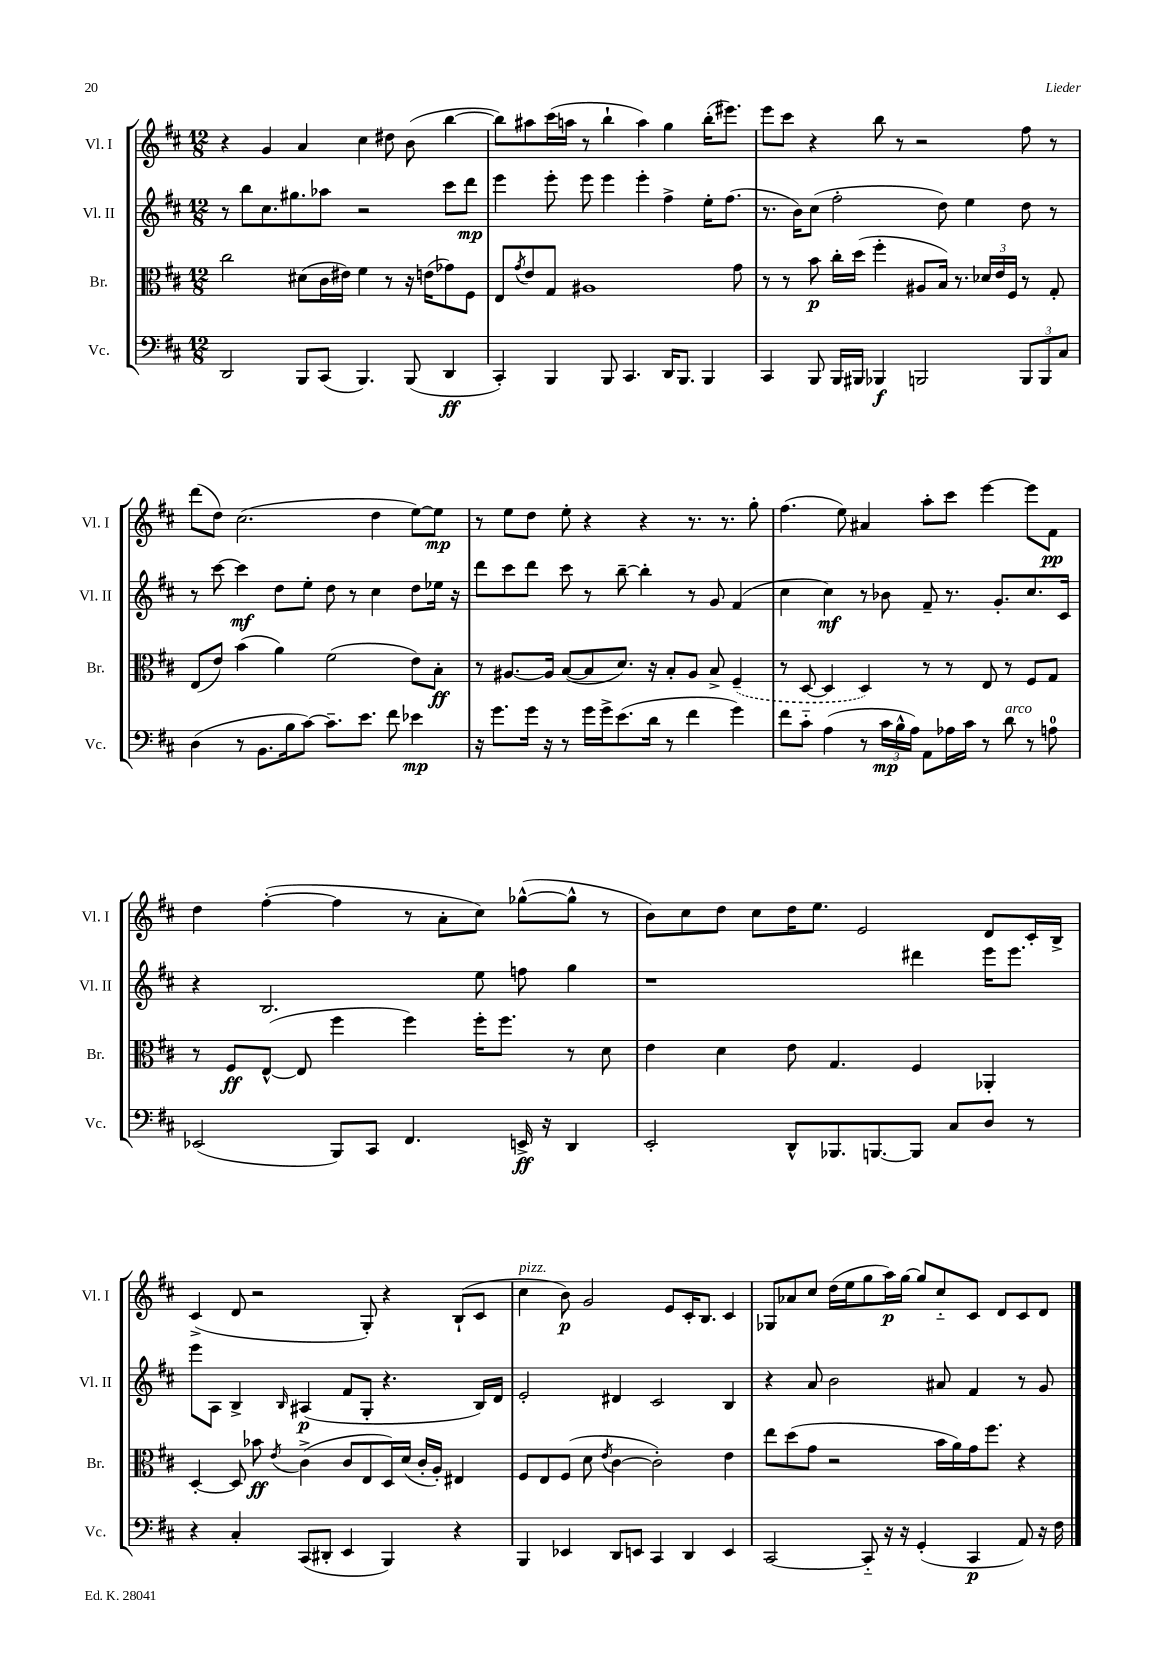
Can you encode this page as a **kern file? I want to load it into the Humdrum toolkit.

**kern	**dynam	**kern	**dynam	**kern	**dynam	**kern	**dynam
*part4	*part4	*part3	*part3	*part2	*part2	*part1	*part1
*staff4	*staff4	*staff3	*staff3	*staff2	*staff2	*staff1	*staff1
*I"Vc.	*	*I"Br.	*	*I"Vl. II	*	*I"Vl. I	*
*I'Vc.	*	*I'Br.	*	*I'Vl. II	*	*I'Vl. I	*
*clefF4	*	*clefC3	*	*clefG2	*	*clefG2	*
*k[f#c#]	*	*k[f#c#]	*	*k[f#c#]	*	*k[f#c#]	*
*M12/8	*	*M12/8	*	*M12/8	*	*M12/8	*
=127	=127	=127	=127	=127	=127	=127	=127
2DD/	.	2cc#\	.	8r	.	4r	.
.	.	.	.	8bb\L	.	.	.
.	.	.	.	8.cc#\	.	4g/	.
.	.	.	.	8.gg#X\	.	.	.
8BBB/L	.	(8d#X\L	.	.	.	4a/	.
(8CC#/J	.	16c#\L	.	8aa-X\J	.	.	.
.	.	16e#X\JJ)	.	.	.	.	.
4.BBB/)	.	4f#\	.	2r	.	4cc#\	.
.	.	8r	.	.	.	8dd#X\	.
(8BBB/	.	16r	.	.	.	(8b\	.
.	.	(16en\KL	.	.	.	.	.
4DD/	ff	8g-X\)	.	8ccc#\L	.	[4bb\	.
.	.	8F#\J	.	8ddd\J	mp	.	.
=128	=128	=128	=128	=128	=128	=128	=128
4CC#'/)	.	8E/L	.	4eee\	.	8bb\L])	.
.	.	8qg/	.	.	.	.	.
.	.	8e/	.	.	.	8aa#X\	.
4BBB/	.	8G/J	.	8eee'\	.	(16ccc#\L	.
.	.	.	.	.	.	16aan\JJ	.
.	.	1A#X	.	8eee\	.	8r	.
8BBB/	.	.	.	4eee\	.	4bb`\	.
4.CC#/	.	.	.	.	.	.	.
.	.	.	.	4eee'\	.	4aa\)	.
16DD/KL	.	.	.	4ff#^\	.	4gg\	.
8.BBB/J	.	.	.	.	.	.	.
4BBB/	.	.	.	16ee'\KL	.	(16bb'\KL	.
.	.	.	.	(8.ff#\J	.	8.eee#X\J)	.
.	.	8g\	.	.	.	.	.
=129	=129	=129	=129	=129	=129	=129	=129
4CC#/	.	8r	.	8.r	.	8eee\L	.
.	.	8r	.	.	.	8ccc#\J	.
.	.	.	.	16b\KL)	.	.	.
8BBB/	.	8b\	p	(8cc#\J	.	4r	.
16BBB/LL	.	16cc#'\LL	.	2ff#'\	.	.	.
16BBB#X/JJ	.	(16dd\JJ	.	.	.	.	.
4BBB-X/	f	4ff#'\	.	.	.	8bb\	.
.	.	.	.	.	.	8r	.
2BBBn/	.	8A#X/L	.	.	.	2r	.
.	.	16B/Jk)	.	8dd\)	.	.	.
.	.	8.r	.	.	.	.	.
.	.	.	.	4ee\	.	.	.
.	.	24d-X/LL	.	.	.	.	.
.	.	24e/	.	.	.	.	.
.	.	24F#/JJ	.	.	.	.	.
12BBB/L	.	8r	.	8dd\	.	8ff#\	.
12BBB/	.	.	.	.	.	.	.
.	.	8G'/	.	8r	.	8r	.
12C#/J	.	.	.	.	.	.	.
!!LO:LB:g=z
=130	=130	=130	=130	=130	=130	=130	=130
(4D\	.	(8E/L	.	8r	.	(8ddd\L	.
.	.	8e/J)	.	[8ccc#\	.	8dd\J)	.
8r	.	(4b\	.	4ccc#\]	mf	(2.cc#\	.
8.BB\L	.	.	.	.	.	.	.
.	.	4a\)	.	8dd\L	.	.	.
16B\k	.	.	.	.	.	.	.
[8c#\J)	.	.	.	8ee'\J	.	.	.
8.c#~\L]	.	(2f#\	.	8dd\	.	.	.
.	.	.	.	8r	.	.	.
8.e\J	.	.	.	.	.	.	.
.	.	.	.	4cc#\	.	4dd\	.
8f#\	.	.	.	.	.	.	.
4e-X\	mp	8e\L)	.	8dd\L	.	[8ee\L)	.
.	.	8B'\J	ff	16ee-X\Jk	.	8ee\J]	mp
.	.	.	.	16r	.	.	.
=131	=131	=131	=131	=131	=131	=131	=131
16r	.	8r	.	8ddd\L	.	8r	.
8.g\L	.	.	.	.	.	.	.
.	.	[8.A#X/L	.	8ccc#\	.	8ee\L	.
16g\Jk	.	.	.	8ddd\J	.	8dd\J	.
16r	.	16A#/Jk]	.	.	.	.	.
8r	.	([8B/L	.	8ccc#\	.	8ee'\	.
16g\LL	.	8B/]	.	8r	.	4r	.
16g^\J	.	.	.	.	.	.	.
(8.e\	.	8.d/J)	.	[8bb~\	.	.	.
.	.	.	.	4bb'\]	.	4r	.
16d\Jk	.	16r	.	.	.	.	.
8r	.	8B'/L	.	.	.	.	.
4f#\	.	8A#/J	.	8r	.	8.r	.
.	.	8B^/	.	8g/	.	.	.
.	.	.	.	.	.	8.r	.
4g\)	.	(4F#~/	.	(4f#/	.	.	.
.	.	.	.	.	.	8gg'\	.
=132	=132	=132	=132	=132	=132	=132	=132
8f#\L	.	8r	.	4cc#\	.	(4.ff#\	.
8c#\J	.	[8D/	.	.	.	.	.
(4A\	.	4D/]	.	4cc#\)	mf	.	.
.	.	.	.	.	.	8ee\)	.
8r	.	4D/)	.	8r	.	4a#X/	.
24c#\LL	mp	.	.	8b-X\	.	.	.
24B^^\	.	.	.	.	.	.	.
24A\JJ)	.	.	.	.	.	.	.
8AA\L	.	8r	.	8f#~/	.	8aa'\L	.
16A-X\L	.	8r	.	8.r	.	8ccc#\J	.
16c#\JJ	.	.	.	.	.	.	.
8r	.	8E/	.	.	.	[4eee\	.
.	.	.	.	8.g'/L	.	.	.
!LO:TX:a:i:t=arco	!	!	!	!	!	!	!
8d\	.	8r	.	.	.	.	.
8r	.	8F#/L	.	8.cc#/	.	8eee\L]	.
8An\	.	8G/J	.	.	.	8f#\J	pp
.	.	.	.	16c#/Jk	.	.	.
!!LO:LB:g=z
=133	=133	=133	=133	=133	=133	=133	=133
(2EE-X/	.	8r	.	4r	.	4dd\	.
.	.	8F#/L	ff	.	.	.	.
.	.	([8E^^/J	.	2.B/	.	([4ff#'\	.
.	.	8E/]	.	.	.	.	.
8BBB/L)	.	4ff#\	.	.	.	4ff#\]	.
8CC#/J	.	.	.	.	.	.	.
4.FF#/	.	4ff#\)	.	.	.	8r	.
.	.	.	.	.	.	8a'\L	.
.	.	16ff#'\KL	.	8ee\	.	8cc#\J)	.
.	.	8.ff#\J	.	.	.	.	.
16EEn^/	ff	.	.	8ffn\	.	([8gg-X^^\L	.
16r	.	.	.	.	.	.	.
4DD/	.	8r	.	4gg\	.	8gg-^^\J]	.
.	.	8d\	.	.	.	8r	.
=134	=134	=134	=134	=134	=134	=134	=134
2EE'/	.	4e\	.	1r	.	8b\L)	.
.	.	.	.	.	.	8cc#\	.
.	.	4d\	.	.	.	8dd\J	.
.	.	.	.	.	.	8cc#\L	.
8DD^^/L	.	8e\	.	.	.	16dd\K	.
.	.	.	.	.	.	8.ee\J	.
8.BBB-X/	.	4.G/	.	.	.	.	.
.	.	.	.	.	.	2e/	.
[8.BBBn/	.	.	.	.	.	.	.
8BBB/J]	.	4F#/	.	4ddd#X\	.	.	.
8C#/L	.	.	.	.	.	.	.
8D/J	.	4AA-X'/	.	16eee\KL	.	8d/L	.
.	.	.	.	8.eee\J	.	.	.
8r	.	.	.	.	.	16c#'/L	.
.	.	.	.	.	.	16B^/JJ	.
!!LO:LB:g=z
=135	=135	=135	=135	=135	=135	=135	=135
4r	.	[4D'/	.	8eee\L	.	(4c#^/	.
.	.	.	.	8A\J	.	.	.
4C#'/	.	8D/]	.	4B^/	.	8d/	.
.	.	8b-X\	ff	.	.	2r	.
.	.	8qe/	.	16qqB/	.	.	.
(8CC#/L	.	(4c#^\	.	(4A#X/	p	.	.
8DD#X'/J	.	.	.	.	.	.	.
4EE/	.	8c#/L	.	8f#/L	.	.	.
.	.	8E/	.	8G'/J	.	8G'/)	.
4BBB/)	.	16D/L)	.	4.r	.	4r	.
.	.	(16d/JJ	.	.	.	.	.
.	.	16c#'/LL	.	.	.	.	.
.	.	16A'/JJ)	.	.	.	.	.
4r	.	4E#X/	.	.	.	(8B`/L	.
.	.	.	.	16B/LL)	.	8c#/J	.
.	.	.	.	16d/JJ	.	.	.
=136	=136	=136	=136	=136	=136	=136	=136
!	!	!	!	!	!	!LO:TX:a:i:t=pizz.	!
4BBB/	.	8F#/L	.	2e'/	.	4cc#\	.
.	.	8E/	.	.	.	.	.
4EE-X/	.	(8F#/J	.	.	.	8b\)	p
.	.	8d\	.	.	.	2g/	.
.	.	8qe/	.	.	.	.	.
8DD/L	.	[4c#\	.	4d#X/	.	.	.
8EEn/J	.	.	.	.	.	.	.
4CC#/	.	2c#'\])	.	2c#/	.	.	.
.	.	.	.	.	.	8e/L	.
4DD/	.	.	.	.	.	16c#'/K	.
.	.	.	.	.	.	8.B/J	.
4EE/	.	4e\	.	4B/	.	4c#/	.
=137	=137	=137	=137	=137	=137	=137	=137
[2CC#/	.	8ee\L	.	4r	.	8G-X/L	.
.	.	(8dd\	.	.	.	8a-X/	.
.	.	8g\J	.	8a/	.	8cc#/J	.
.	.	2r	.	2b\	.	(16dd\LL	.
.	.	.	.	.	.	16ee\J	.
8CC#/]	.	.	.	.	.	8gg\	.
16r	.	.	.	.	.	16aa\L)	p
16r	.	.	.	.	.	[16gg\JJ	.
(4GG'/	.	.	.	.	.	8gg/L]	.
.	.	16b\LL	.	8a#X/	.	8cc#/	.
.	.	16a\)	.	.	.	.	.
4CC#/	p	16g\J	.	4f#/	.	8c#/J	.
.	.	8.ff#\J	.	.	.	.	.
.	.	.	.	.	.	8d/L	.
8AA/)	.	4r	.	8r	.	8c#/	.
16r	.	.	.	8g/	.	8d/J	.
16F#\	.	.	.	.	.	.	.
==	==	==	==	==	==	==	==
*-	*-	*-	*-	*-	*-	*-	*-
